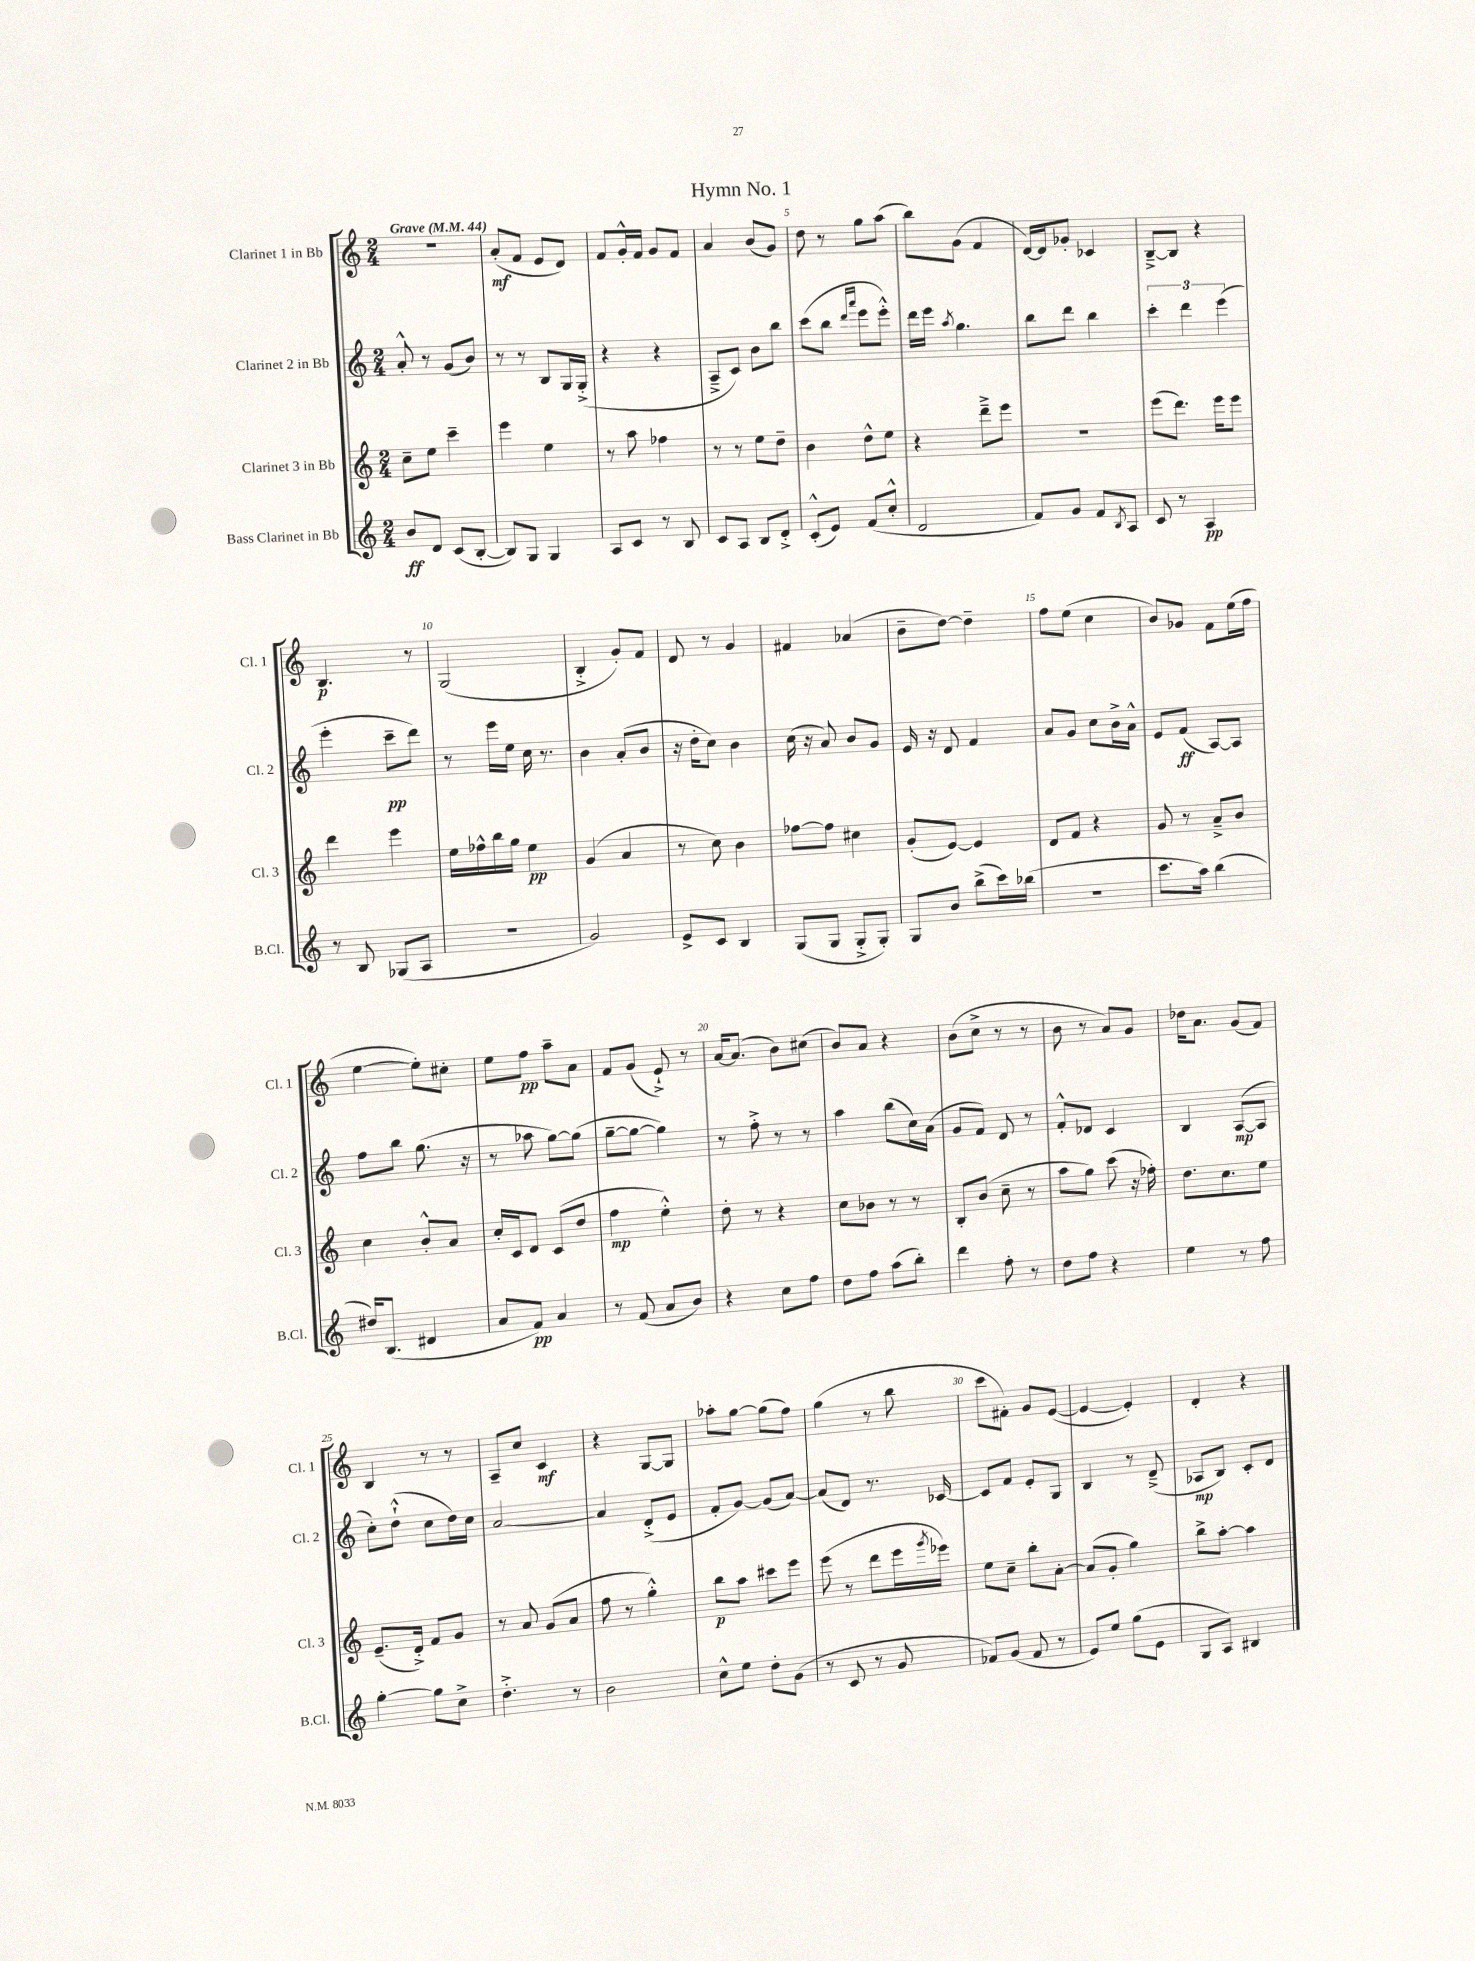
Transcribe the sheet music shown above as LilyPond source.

\header { title = "Hymn No. 1" }
<<
\new StaffGroup <<
\new Staff = "s0" \with { instrumentName = "Clarinet 1 in Bb" shortInstrumentName = "Cl. 1" } {
    \clef treble \key c \major \numericTimeSignature \time 2/4 \tempo "Grave" 4 = 44
    R2 |
    a'8-.\mf( f'8 e'8 d'8) |
    f'8 g'16-.-^ f'16 g'8 f'8 |
    a'4 b'8( g'8) |
    d''8 r8 g''8 a''8( |
    b''8) g'8( f'4 |
    d'16~) d'16 ges'8-. ces'4 |
    b8~---> b8 r4 |
    b4.\p r8 |
    g2( |
    b4-.-> g'8-.) f'8 |
    d'8 r8 g'4 |
    fis'4 aes'4( |
    b'8-- d''8~) d''4-- |
    f''8 e''8( c''4 |
    b'8) ges'8 f'8 e''16( f''16 |
    e''4~ e''8-.) cis''8-. |
    e''8 f''8\pp a''8-- a'8 |
    f'8 g'8( e'8-!->) r8 |
    a'16~ a'8.( b'8) cis''8( |
    b'8) a'8 r4 |
    b'8( c''8-> r8 r8 |
    b'8 r8 a'8) g'8 |
    des''16 a'8. g'8( f'8) |
    b4 r8 r8 |
    a8-- c''8 c'4\mf |
    r4 g8~ g8 |
    aes''8-. g''8~ g''8( f''8) |
    g''4( r8 b''8 |
    c'''8 fis'8-.) g'8 e'8~( |
    e'4~ e'4-.) |
    d'4-. r4 \bar "|." |
}
\new Staff = "s1" \with { instrumentName = "Clarinet 2 in Bb" shortInstrumentName = "Cl. 2" } {
    \clef treble \key c \major \numericTimeSignature \time 2/4
    a'8-.-^ r8 g'8( b'8) |
    r8 r8 b8 g16 g16-.->( |
    r4 r4 |
    a8---> c'8) b'8 b''8 |
    c'''8( b''8 \grace { d'''16 a'''16 } e'''8 e'''8-.-^) |
    d'''16 e'''16 \acciaccatura { a''8 } g''4. |
    b''8 d'''8 b''4 |
    \tuplet 3/2 { c'''4-. d'''4 e'''4( } |
    e'''4-. c'''8--\pp d'''8) |
    r8 e'''16 e''16 c''16 r8. |
    b'4 a'8-.( b'8 |
    r16 d''16-. c''8) b'4 |
    c''16( r16 a'8) b'8 g'8 |
    e'16 r16 d'8 f'4 |
    a'8 g'8 c''8 b'16-> a'16-^ |
    e'8 f'8\ff( a8~) a8 |
    f''8 b''8 g''8.( r16 |
    r8 aes''8 g''8~) g''8( |
    g''8~-- g''8~ g''4) |
    r8 f''8-.-> r8 r8 |
    a''4 b''8( c''16) a'16( |
    g'8 f'8) d'8 r8 |
    f'8-.-^ des'8 c'4 |
    b4 a8~\mp( a8 |
    c''8-.) d''8-!-^( c''8 d''16) c''16 |
    a'2~ |
    a'4 d'8-.->( e'8 |
    f'8-. g'8~) g'8( a'8~) |
    a'8( d'8) r8. ces'16~ |
    ces'8 f'8 e'8-. g8 |
    b4 r8 d'8--->( |
    aes8\mp b8) c'8-. d'8 \bar "|." |
}
\new Staff = "s2" \with { instrumentName = "Clarinet 3 in Bb" shortInstrumentName = "Cl. 3" } {
    \clef treble \key c \major \numericTimeSignature \time 2/4
    c''8-- e''8 c'''4-- |
    e'''4 e''4 |
    r8 a''8 fes''4 |
    r8 r8 e''8 d''8-- |
    b'4 d''8-^ e''8 |
    r4 d'''8---> e'''8 |
    R2 |
    e'''8( d'''8.) e'''16 e'''8 |
    d'''4 e'''4 |
    e''16 fes''16-^ b''16 g''16 e''4\pp |
    g'4( a'4 |
    r8 c''8) b'4 |
    fes''8~ fes''8 cis''4 |
    g'8-.( e'8~) e'4 |
    d'8 f'8 r4 |
    g'8 r8 a'8---> b'8 |
    c''4 b'8-.-^ a'8 |
    c''16-. c'16 d'8 c'8( d''8 |
    f''4\mp e''4-.-^) |
    d''8-. r8 r4 |
    c''8 bes'8 r8 r8 |
    b8-. b'8( c''8-- r8 |
    a''8 g''8) c'''8( r16 fes''16-.) |
    d''8. c''8. e''8 |
    e'8.--( d'16-.->) f'8 g'8 |
    r8 a'8 g'8( a'8 |
    f''8 r8 g''4-.-^) |
    b''8\p a''8 cis'''8 e'''8 |
    e'''8( r8 d'''8 e'''16 \acciaccatura { g'''8 } ees'''16) |
    e''8 c''8-- b''8-. a'8~-. |
    a'8( g'8-. g''4) |
    b''8-> a''8~-. a''4 \bar "|." |
}
\new Staff = "s3" \with { instrumentName = "Bass Clarinet in Bb" shortInstrumentName = "B.Cl." } {
    \clef treble \key c \major \numericTimeSignature \time 2/4
    b'8\ff d'8 c'8( b8~-. |
    b8) g8 g4 |
    a8 c'8 r8 b8 |
    c'8 a8 b8 d'8-.-> |
    c'8-.-^( e'8) f'8( c''8-.-^ |
    d'2 |
    f'8) g'8 f'8 \acciaccatura { b8 } a8 |
    c'8 r8 a4\pp |
    r8 b8 ges8( a8 |
    R2 |
    g'2) |
    e'8-> c'8 b4 |
    g8( g8 g8-.-> g8-.) |
    g8 b'8 b''8->( c'''16) bes''16( |
    R2 |
    c'''8. a''16) b''4( |
    dis''16) b8.( dis'4 |
    a'8 f'8\pp) a'4 |
    r8 f'8( a'8 b'8) |
    r4 c''8 f''8 |
    d''8 f''8 a''8( b''8-.) |
    d'''4 f''8-. r8 |
    d''8 f''8 r4 |
    e''4 r8 f''8 |
    g''4~-. g''8 c''8-> |
    d''4.-.-> r8 |
    b'2 |
    c''8-^ e''8 d''8-. g'8( |
    r8 c'8 r8 g'8 |
    fes'8) g'8( fes'8 r8 |
    e'8) e''8 g''8( e'8 |
    g8 a8) bis4 \bar "|." |
}
>>
>>
\layout { \context { \Score \override BarNumber.break-visibility = ##(#f #t #t) barNumberVisibility = #(every-nth-bar-number-visible 5) } }
